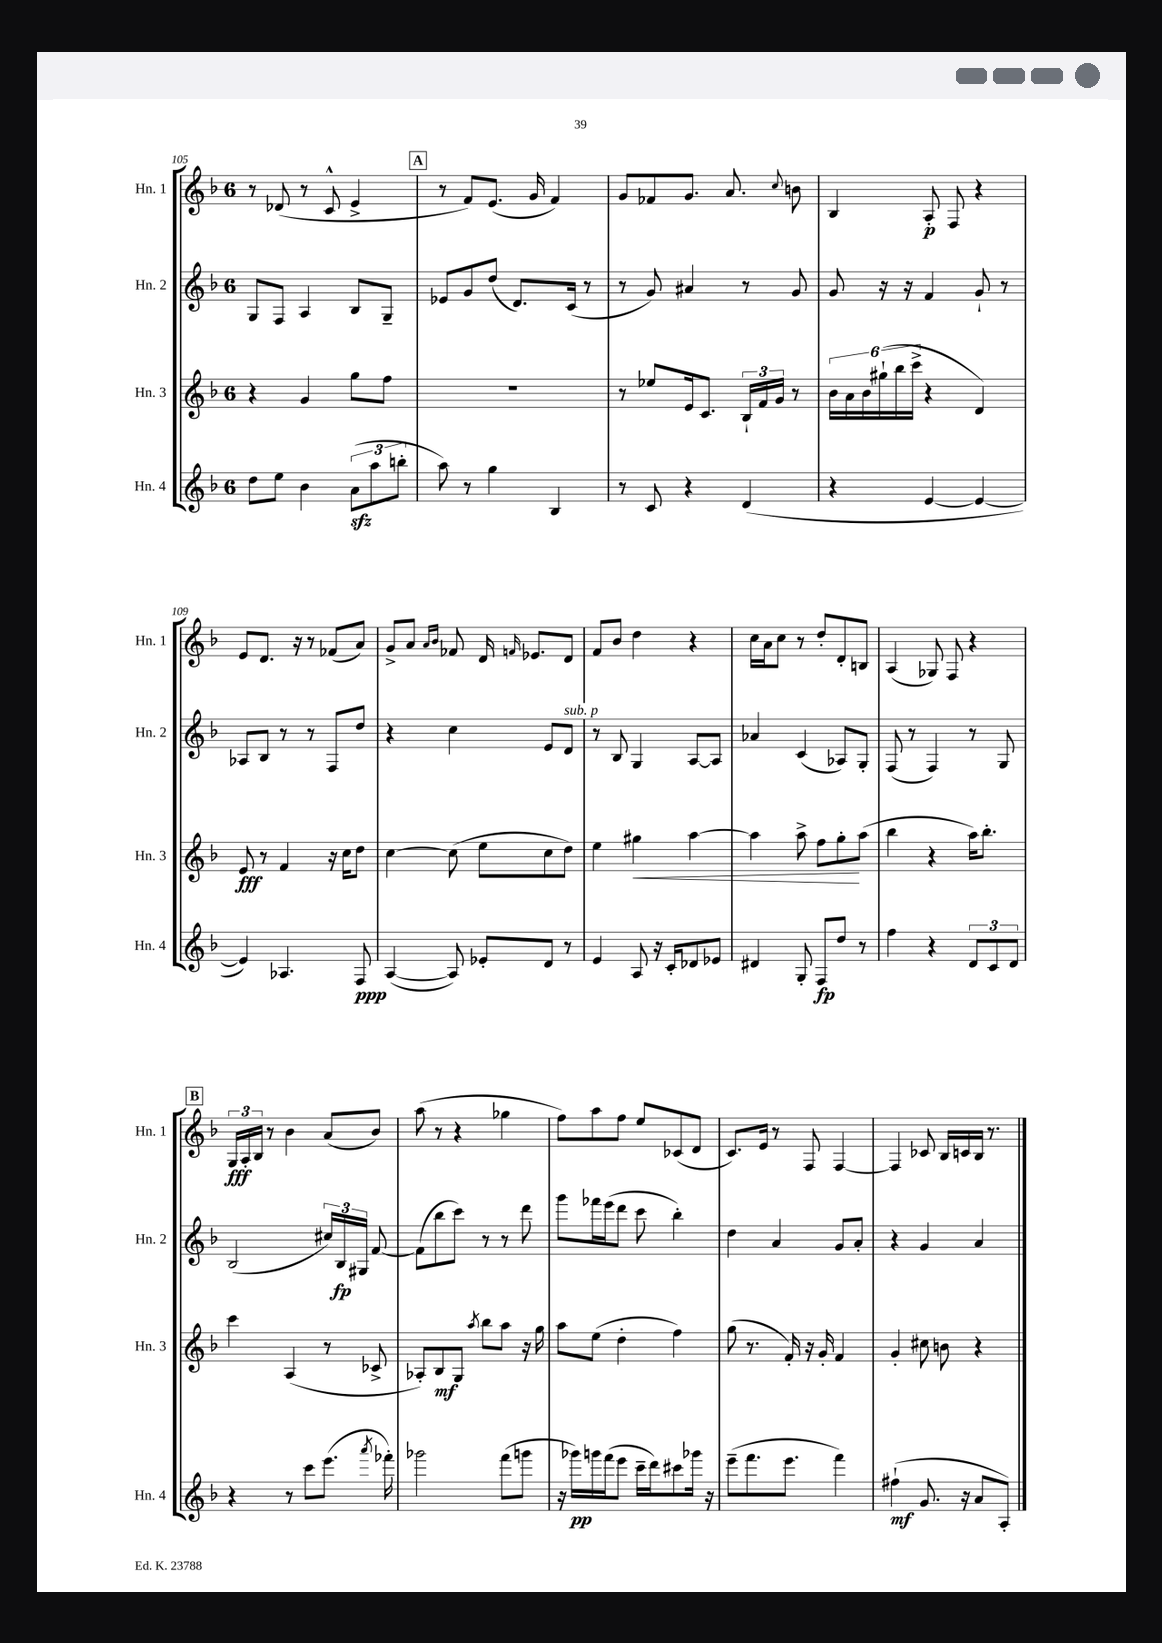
<<
\new StaffGroup <<
\new Staff = "s0" \with { instrumentName = "Hn. 1" shortInstrumentName = "Hn. 1" } {
    \clef treble \key f \major \once \override Staff.TimeSignature.style = #'single-digit \time 6/8
    \autoBeamOff r8 des'8( r8 c'8-^ e'4-> |
    \mark \markup { \box "A" } r8 f'8[) e'8.]( g'16 f'4) |
    g'8[ fes'8 g'8.] a'8. \appoggiatura { c''8 } b'8 |
    bes4 a8-.\p f8 r4 |
    e'8[ d'8.] r16 r8 fes'8[( a'8]) |
    g'8[-> a'8] \grace { a'16[ bes'16] } fes'8 d'16 \grace { f'16 } ees'8.[ d'8] |
    f'8[ bes'8] d''4 r4 |
    c''16[ a'16 c''8] r8 d''8[-. d'8-. b8] |
    a4( ges8) f8 r4 |
    \mark \markup { \box "B" } \tuplet 3/2 { g16[\fff a16-. bes16] } r8 bes'4 a'8[( bes'8]) |
    a''8( r8 r4 ges''4 |
    f''8[) a''8 f''8] e''8[ ces'8( d'8] |
    c'8.[) e'16] r8 f8 f4~ |
    f4 ces'8 bes16[ c'16 bes16] r8. \bar "|." |
}
\new Staff = "s1" \with { instrumentName = "Hn. 2" shortInstrumentName = "Hn. 2" } {
    \clef treble \key f \major \once \override Staff.TimeSignature.style = #'single-digit \time 6/8
    \autoBeamOff g8[ f8] a4 bes8[ g8]-- |
    \mark \markup { \box "A" } ees'8[ g'8 d''8]( d'8.[) c'16]( r8 |
    r8 g'8) ais'4 r8 g'8 |
    g'8 r16 r16 f'4 g'8-! r8 |
    aes8[ bes8] r8 r8 f8[ d''8] |
    r4 c''4 e'8[ d'8]^\markup { \italic "sub. p" } |
    r8 bes8 g4 a8[~ a8] |
    aes'4 c'4( aes8[) g8]-. |
    f8( r8 f4) r8 g8 |
    \mark \markup { \box "B" } bes2( \tuplet 3/2 { cis''16[) bes16\fp gis16] } f'8~ |
    f'8[( bes''8 c'''8]) r8 r8 d'''8 |
    g'''8[ fes'''16 e'''16( d'''8] c'''8 bes''4-.) |
    d''4 a'4 g'8[ a'8]-. |
    r4 g'4 a'4 \bar "|." |
}
\new Staff = "s2" \with { instrumentName = "Hn. 3" shortInstrumentName = "Hn. 3" } {
    \clef treble \key f \major \once \override Staff.TimeSignature.style = #'single-digit \time 6/8
    \autoBeamOff r4 g'4 g''8[ f''8] |
    \mark \markup { \box "A" } r2. |
    r8 ees''8[ e'16 c'8.] \tuplet 3/2 { bes16[-! f'16 g'16] } r8 |
    \tuplet 6/4 { bes'16[ a'16 bes'16 gis''16-!( bes''16 c'''16]-> } r4 d'4) |
    e'8\fff r8 f'4 r16 c''16[ d''8] |
    c''4~ c''8( e''8[ c''8 d''8]) |
    e''4 gis''4\< a''4~ |
    a''4 a''8-> f''8[ g''8-.\! a''8]( |
    bes''4 r4 a''16[) bes''8.]-. |
    \mark \markup { \box "B" } c'''4 a4( r8 ces'8-> |
    aes8[-.) bes8\mf g8] \acciaccatura { a''8 } bes''8[ a''8] r16 g''16 |
    a''8[ e''8]( d''4-. f''4) |
    g''8( r8. f'16-.) r16 g'16-. f'4 |
    g'4-. cis''8 b'8 r4 \bar "|." |
}
\new Staff = "s3" \with { instrumentName = "Hn. 4" shortInstrumentName = "Hn. 4" } {
    \clef treble \key f \major \once \override Staff.TimeSignature.style = #'single-digit \time 6/8
    \autoBeamOff d''8[ e''8] bes'4 \tuplet 3/2 { a'8[\sfz( a''8 b''8]-. } |
    \mark \markup { \box "A" } a''8) r8 g''4 bes4 |
    r8 c'8 r4 d'4( |
    r4 e'4~ e'4~ |
    e'4) aes4. f8\ppp |
    a4~( a8) ees'8[-. d'8] r8 |
    e'4 a8 r16 c'16[-. des'8 ees'8] |
    dis'4 g8-. f8[\fp d''8] r8 |
    f''4 r4 \tuplet 3/2 { d'8[ c'8 d'8] } |
    \mark \markup { \box "B" } r4 r8 c'''8[ e'''8.]( \acciaccatura { a'''8 } fes'''16-.) |
    ges'''2 f'''8[( g'''8] |
    r16 ges'''16[\pp) g'''16 f'''16( e'''8] c'''16[-- d'''16) cis'''8 ges'''16] r16 |
    e'''8[--( f'''8. e'''8.] f'''4) |
    fis''4-!\mf( g'8. r16 a'8[ a8]-.) \bar "|." |
}
>>
>>
\layout { \context { \Score currentBarNumber = #105 } }
